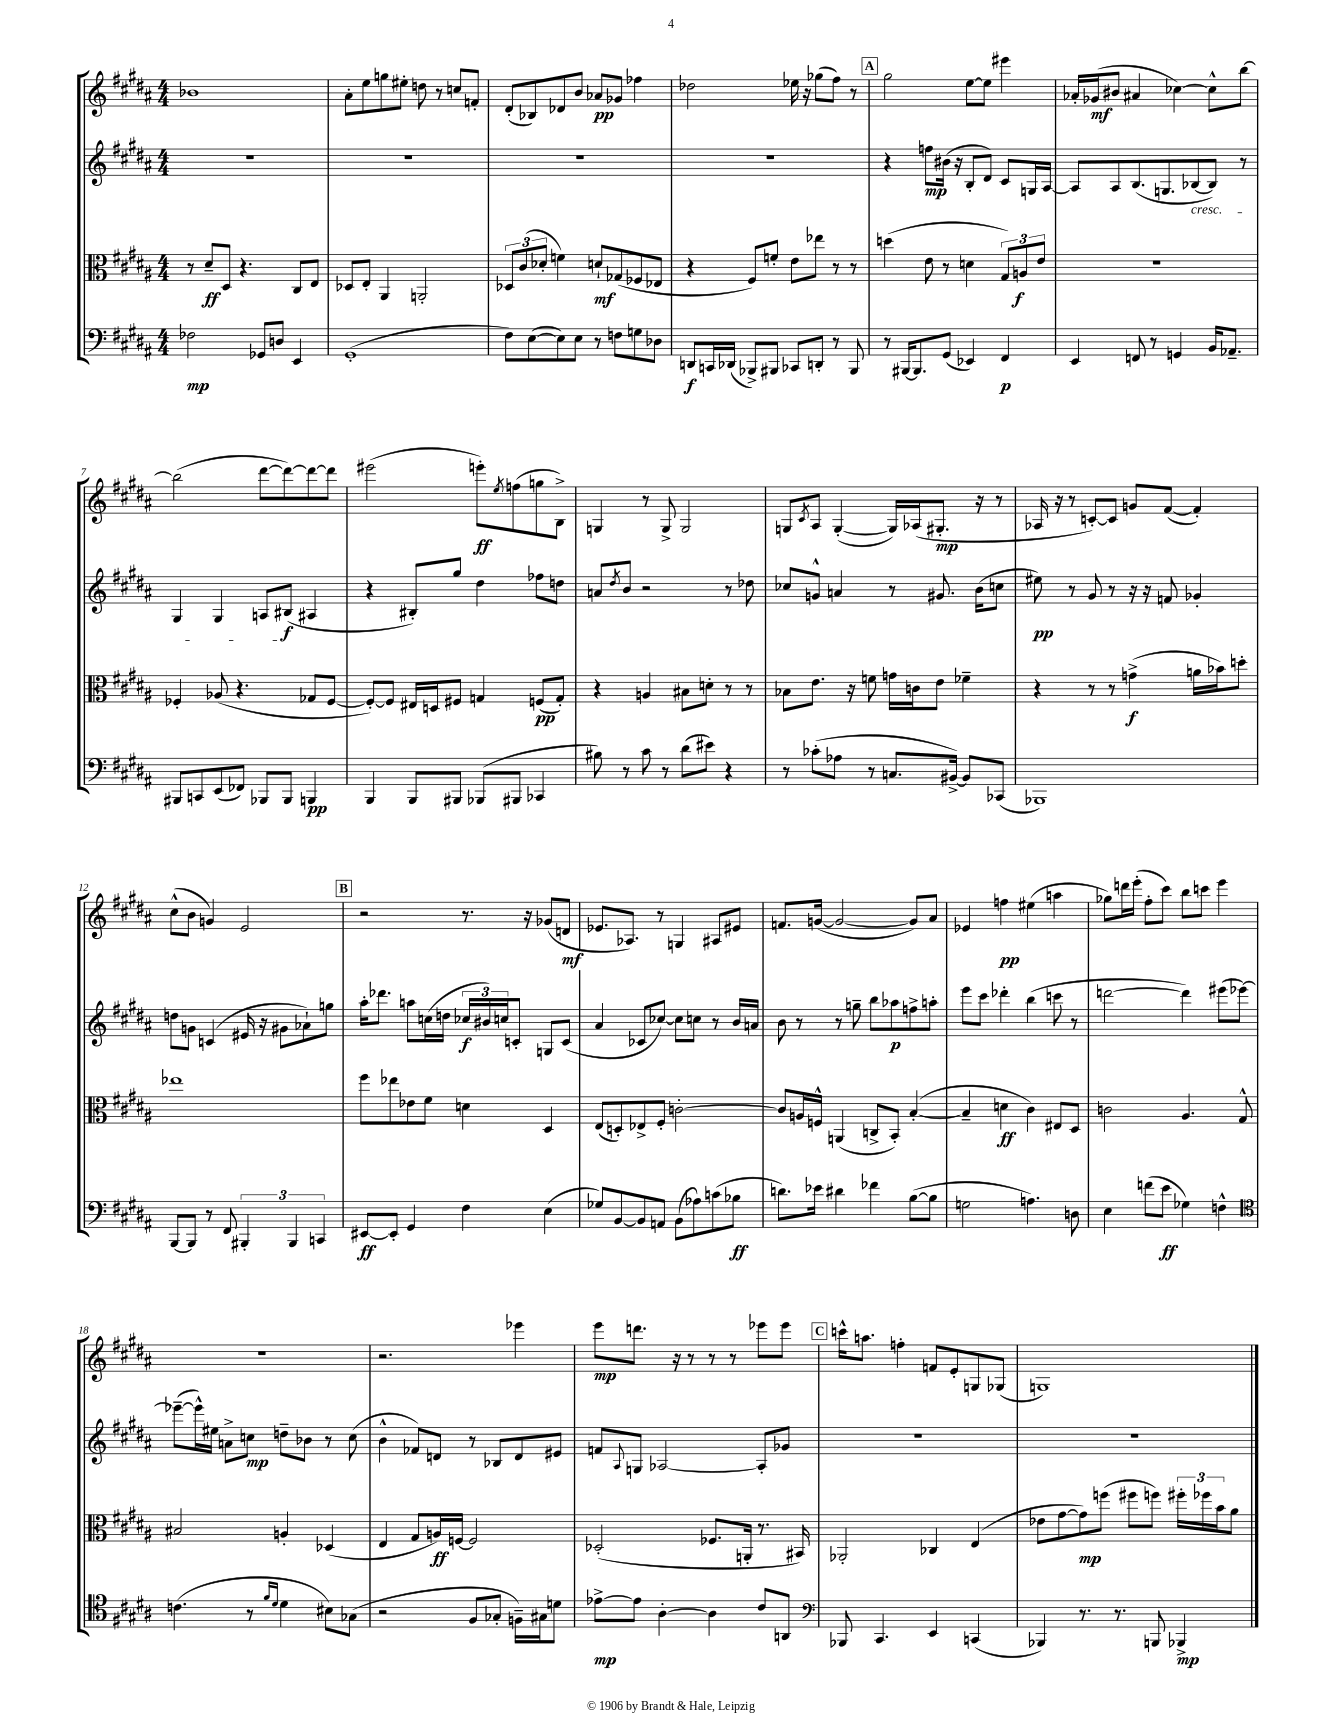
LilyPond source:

<<
\new StaffGroup <<
\new Staff = "s0" {
    \clef treble \key b \major \numericTimeSignature \time 4/4
    bes'1 |
    ais'8-. e''8 g''8 eis''8-. d''8 r8 c''8 f'8-. |
    dis'8-.( bes8) des'8 b'8 aes'8\pp ges'8 fes''4 |
    des''2 ees''16 r16 ges''8( fis''8) r8 |
    \mark \markup { \box "A" } gis''2 e''8~ e''8 eis'''4 |
    aes'16-. ges'16\mf( bis'8 ais'4 ces''4~) ces''8-^ b''8~ |
    b''2( dis'''8~ dis'''8~) dis'''8~ dis'''8 |
    eis'''2( e'''8-.\ff) \acciaccatura { e''8 } f''8( g''8 b8->) |
    g4 r8 g8-> g2 |
    g8 \acciaccatura { cis'8 } ais8 g4~-.( g16) aes16( gis8.-.\mp r16 r8 |
    aes16 r16 r8 c'8~-.) c'8 g'8 fis'8~( fis'4-.) |
    cis''8-^( b'8 g'4) e'2 |
    \mark \markup { \box "B" } r2 r8. r16 ges'8( d'8\mf |
    ees'8. aes8.) r8 g4 ais8 eis'8 |
    f'8. g'16~( g'2~ g'8) ais'8 |
    ees'4 f''4\pp eis''4( a''4 |
    ges''8) d'''16 e'''16-.( fis''8-. cis'''8) b''8 c'''8 e'''4 |
    R1 |
    r2. ees'''4 |
    e'''8\mp d'''8. r16 r8 r8 r8 ees'''8 ees'''8 |
    \mark \markup { \box "C" } c'''16-^ a''8. f''4-. f'8 e'8-. g8 ges8( |
    g1) \bar "|." |
}
\new Staff = "s1" {
    \clef treble \key b \major \numericTimeSignature \time 4/4
    R1 |
    R1 |
    R1 |
    R1 |
    \mark \markup { \box "A" } r4 f''8\mp bis'16( r16 b8-. dis'8) cis'8 g16 ais16~ |
    ais8 ais8 b8.( g8. bes8~\cresc bes8) r8 |
    gis4 gis4 a8 bis8\f\!( ais4 |
    r4 bis8-.) gis''8 dis''4 fes''8 d''8 |
    a'8 \acciaccatura { dis''8 } b'8 r2 r8 des''8 |
    ces''8 g'8-^ a'4 r8 gis'8. b'16( c''8 |
    eis''8\pp) r8 gis'8 r8 r16 r16 f'8 ges'4-. |
    d''8 g'8 c'4( eis'16 r16 gis'8 aes'8-!) g''8 |
    \mark \markup { \box "B" } ais''16-. des'''8. a''8 c''16( d''16 \tuplet 3/2 { ces''16\f bis'16) c''16 } c'8-. g8 c'8( |
    ais'4 ces'8 ces''8~) ces''8 c''8 r8 b'16 a'16 |
    b'8 r8 r8 g''8-- b''8 aes''8\p f''8-> a''8-. |
    e'''8 cis'''8 des'''4-. b''4( c'''8 r8 |
    d'''2~ d'''4) eis'''8( ees'''8~) |
    ees'''8~--( ees'''16-^) eis''16 a'8-> c''8\mp d''8-- bes'8 r8 c''8( |
    b'4-^ fes'8) d'8 r8 bes8 d'8 eis'8 |
    f'8 \appoggiatura { ais8 } g8 aes2~ aes8-. ges'8 |
    \mark \markup { \box "C" } R1 |
    R1 \bar "|." |
}
\new Staff = "s2" {
    \clef alto \key b \major \numericTimeSignature \time 4/4
    r8 dis'8--\ff dis8 r4. cis8 e8 |
    des8 e8-. ais,4 a,2-. |
    \tuplet 3/2 { des8 cis'8( des'8-. } f'4) d'8-!\mf ges8( fes8 ees8 |
    r4 fis8) f'8-. e'8 ees''8 r8 r8 |
    \mark \markup { \box "A" } d''4( e'8 r8 d'4 \tuplet 3/2 { gis8) a8\f e'8 } |
    r1 |
    fes4-. aes8( r4. ges8 fes8~ |
    fes8~-.) fes8 eis16 d16 fis8 g4 f8\pp( g8-.) |
    r4 a4 bis8 d'8-. r8 r8 |
    bes8 e'8. r16 f'8 g'16 c'16 e'8 fes'4-- |
    r4 r8 r8 g'4->\f( a'16 bes'16) d''8-. |
    ees''1 |
    \mark \markup { \box "B" } fis''8 ees''8 ees'8 fis'8 d'4 dis4 |
    e8( d8-.) ees8-> fis8-. c'2~-. |
    c'8 a16 f16-^ a,4( c8-> b,8-.) b4~-.( |
    b4-- d'4\ff cis'4) eis8 dis8 |
    c'2 ais4. gis8-^ |
    bis2 a4-. des4( |
    e4 gis8 a16\ff) f16~ f2 |
    des2-.( fes8. a,16-. r8. bis,16) |
    \mark \markup { \box "C" } aes,2-. ces4 e4( |
    ees'8 gis'8~ gis'8\mp) f''8( fis''8 f''8) \tuplet 3/2 { fis''16-. fes''16 b'16 } ais'8 \bar "|." |
}
\new Staff = "s3" {
    \clef bass \key b \major \numericTimeSignature \time 4/4
    fes2\mp ges,8 d8 e,4 |
    gis,1-.( |
    fis8) e8~( e8) e8 r8 f8 g8 des8 |
    d,8\f c,16 des,16( bes,,8->) bis,,8 ces,8 d,8-. r8 bis,,8 |
    \mark \markup { \box "A" } r8 bis,,16~ bis,,8. gis,8( ees,4) fis,4\p |
    e,4 f,8 r8 g,4 b,16 aes,8.-- |
    bis,,8 c,8 e,8( fes,8) bes,,8 bes,,8 b,,4\pp |
    b,,4 b,,8 bis,,8 bes,,8( bis,,8 ces,4 |
    bis8) r8 cis'8 r8 dis'8( eis'8) r4 |
    r8 ces'8-.( aes8 r8 c8. bis,16~->) bis,8 ces,8( |
    bes,,1) |
    b,,8~ b,,8 r8 fis,8 \tuplet 3/2 { bis,,4-. bis,,4 c,4 } |
    \mark \markup { \box "B" } eis,8~\ff eis,8-. gis,4 fis4 e4( |
    ges8) b,8~ b,8 a,8 b,8( aes8) c'8( bes8\ff |
    d'8.) ees'16 dis'4 fes'4 b8~( b8 |
    g2 a4.) d8 |
    e4 f'8( e'8\ff ges4) f4-^ |
    \clef tenor c'4.( r8 \grace { fis'16 dis'16 } dis'4 bis8) ges8( |
    r2 fis8 ges8-. f16--) gis16 d'8 |
    ees'8~->\mp ees'8 ais4~-. ais4 cis'8 a,8 |
    \mark \markup { \box "C" } \clef bass bes,,8 cis,4. e,4 c,4( |
    bes,,4) r8. r8. b,,8 bes,,4->\mp \bar "|." |
}
>>
>>
